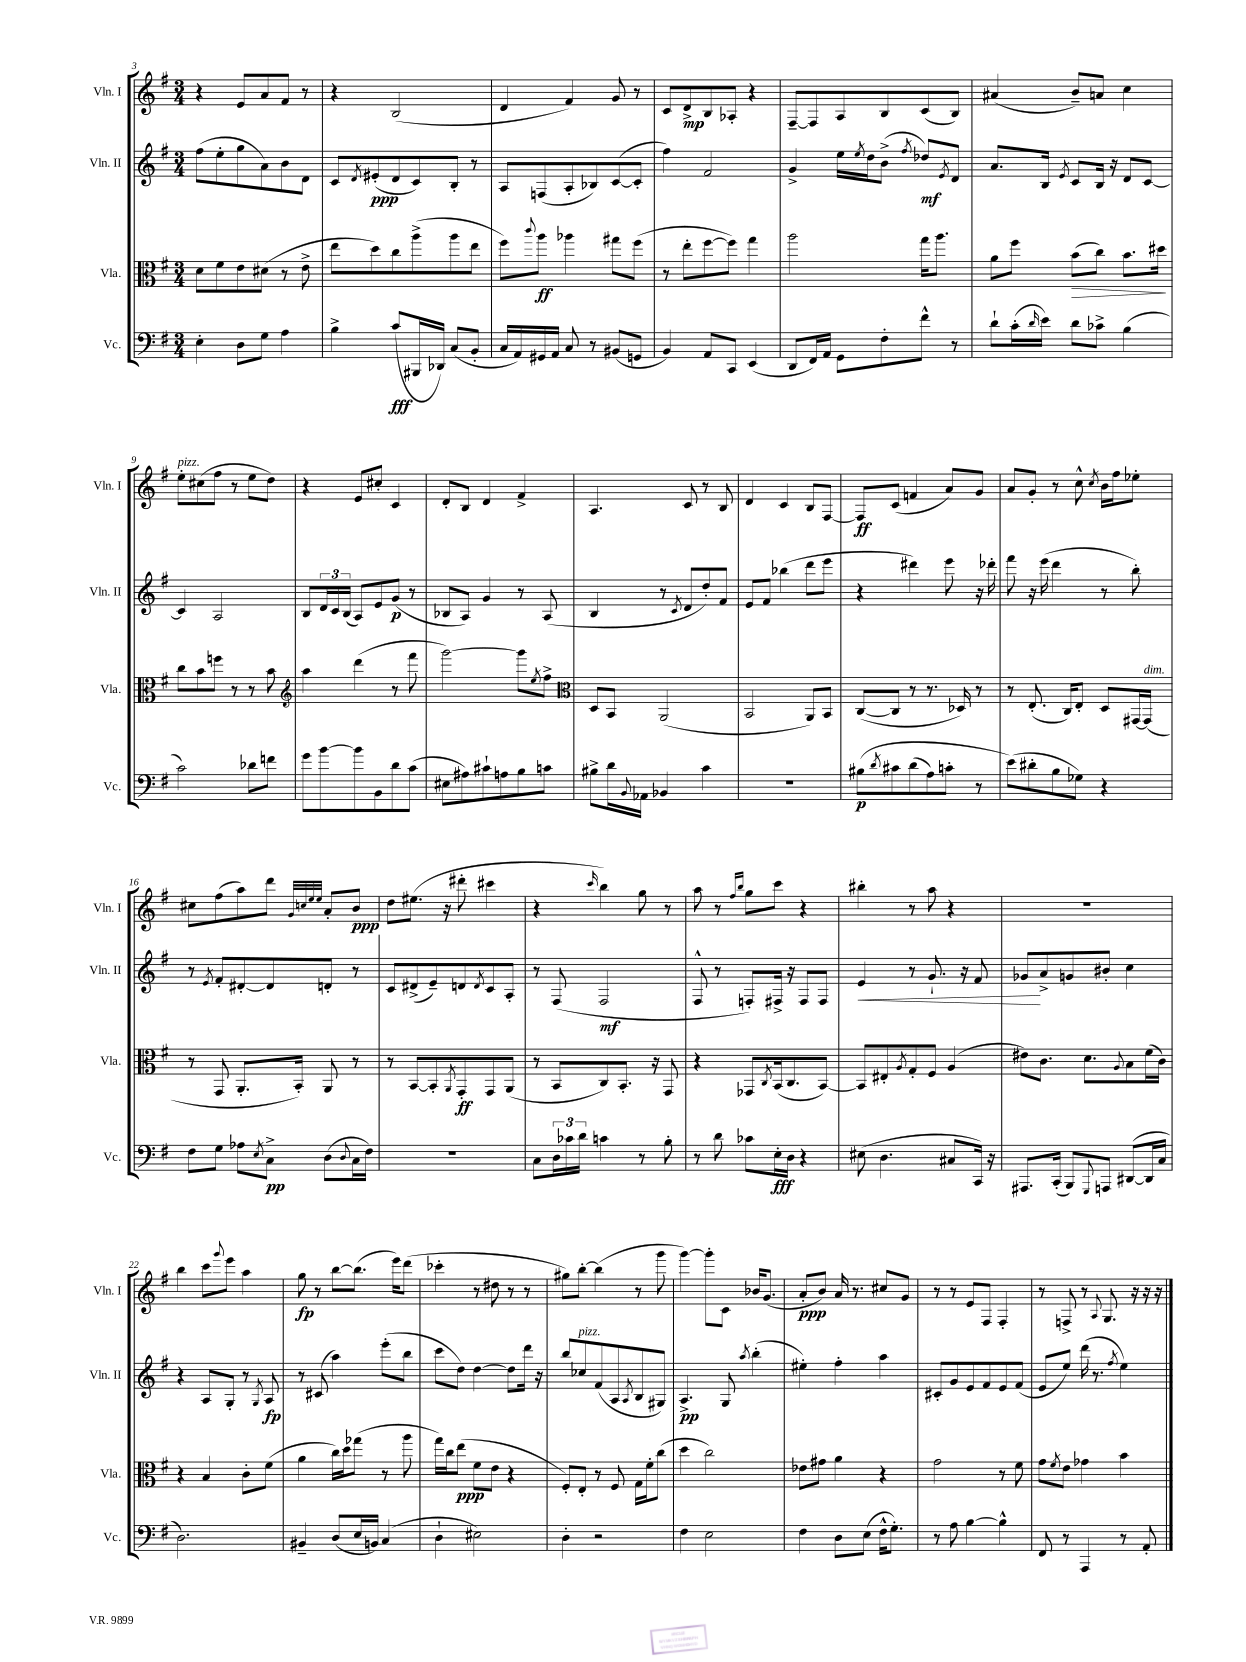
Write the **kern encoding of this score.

**kern	**dynam	**kern	**dynam	**kern	**dynam	**kern	**dynam
*part4	*part4	*part3	*part3	*part2	*part2	*part1	*part1
*staff4	*staff4	*staff3	*staff3	*staff2	*staff2	*staff1	*staff1
*I"Vc.	*	*I"Vla.	*	*I"Vln. II	*	*I"Vln. I	*
*I'Vc.	*	*I'Vla.	*	*I'Vln. II	*	*I'Vln. I	*
*clefF4	*	*clefC3	*	*clefG2	*	*clefG2	*
*k[f#]	*	*k[f#]	*	*k[f#]	*	*k[f#]	*
*M3/4	*	*M3/4	*	*M3/4	*	*M3/4	*
=3	=3	=3	=3	=3	=3	=3	=3
4E'\	.	8d\L	.	(8ff#\L	.	4r	.
.	.	8f#\	.	8ee'\	.	.	.
8D\L	.	8e\	.	8gg\	.	8e/L	.
8G\J	.	(8d#X\J	.	8a\)	.	8a/	.
4A\	.	8r	.	8b\	.	8f#/J	.
.	.	8e^\	.	8d\J	.	8r	.
=4	=4	=4	=4	=4	=4	=4	=4
4B^\	.	8ee\L	.	8c/L	.	4r	.
.	.	.	.	8qd/	.	.	.
.	.	8dd\)	.	(8e#X'/	ppp	.	.
(8c/L	fff	8cc\	.	8d/	.	(2B/	.
16BBB#X/L	.	(8aa^\	.	8c/)	.	.	.
16DD-X/JJ)	.	.	.	.	.	.	.
(8C/L	.	8aa\	.	8B'/J	.	.	.
8BB'/J	.	8ee\J	.	8r	.	.	.
=5	=5	=5	=5	=5	=5	=5	=5
16C/LL	.	8ff#\L)	.	8A/L	.	4d/	.
16AA/)	.	.	.	.	.	.	.
.	.	8qqccc/	.	.	.	.	.
16GG#X/	.	8aa\J	ff	(8Fn/	.	.	.
16AA/JJ	.	.	.	.	.	.	.
8C/	.	4aa-X\	.	8A'/	.	4f#/)	.
8r	.	.	.	8B-X/)	.	.	.
(8BB#X/L	.	8gg#X\L	.	([8c/	.	8g/	.
8GGn/J	.	(8ff#\J	.	8c'/J]	.	8r	.
=6	=6	=6	=6	=6	=6	=6	=6
4BB/)	.	8r	.	4ff#\)	.	8c/L	.
.	.	8ee'\L	.	.	.	8d^/	mp
8AA/L	.	[8ff#\	.	2f#/	.	8B/	.
8CC/J	.	8ff#\J])	.	.	.	8A-X'/J	.
(4EE/	.	4gg\	.	.	.	4r	.
=7	=7	=7	=7	=7	=7	=7	=7
8DD/L	.	2aa\	.	4g^/	.	[8F#~/L	.
16FF#/L)	.	.	.	.	.	8F#/]	.
16AA/JJ	.	.	.	.	.	.	.
8GG\L	.	.	.	16ee\LL	.	8A/	.
.	.	.	.	8qee/	.	.	.
.	.	.	.	16dd\J	.	.	.
8F#'\	.	.	.	(8b^\J	.	8B/	.
.	.	.	.	8qff#/	.	.	.
8f#^^\J	.	16gg\KL	.	8dd-X/L)	mf	(8c/	.
.	.	8.aa\J	.	.	.	.	.
.	.	.	.	8qe/	.	.	.
8r	.	.	.	8d/J	.	8B/J)	.
=8	=8	=8	=8	=8	=8	=8	=8
8d`\L	.	8a\L	.	8.a/L	.	(4a#X/	.
(16c'\L	.	8ff#\J	.	.	.	.	.
16qqd/	.	.	.	.	.	.	.
16e\JJ)	.	.	.	16B/Jk	.	.	.
.	.	.	.	8qe/	.	.	.
!	!	!	!LO:HP:b	!	!	!	!
8d\L	.	(8b\L	>	8c/L	.	8b~/L)	.
8c-X^\J	.	8cc\J)	.	16B/Jk	.	8an/J	.
.	.	.	.	16r	.	.	.
(4B\	.	8.b\L	.	8d/L	.	4cc\	.
.	.	.	.	[8c/J	.	.	.
.	.	16dd#X\Jk	.	.	.	.	.
.	.	.	]	.	.	.	.
!!LO:LB:g=z
=9	=9	=9	=9	=9	=9	=9	=9
!	!	!	!	!	!	!LO:TX:a:i:t=pizz.	!
2c\)	.	8cc\L	.	4c/]	.	8ee'\L	.
.	.	8b\	.	.	.	(8cc#X\	.
.	.	8ffn\J	.	2A/	.	8ff#\J	.
.	.	8r	.	.	.	8r	.
8d-X\L	.	8r	.	.	.	8ee\L	.
8fn\J	.	8b\	.	.	.	8dd\J)	.
=10	=10	=10	=10	=10	=10	=10	=10
*	*	*clefG2	*	*	*	*	*
8g\L	.	4aa\	.	8B/L	.	4r	.
[8b\	.	.	.	24d/L	.	.	.
.	.	.	.	24c/	.	.	.
.	.	.	.	(24B/JJ	.	.	.
8b\]	.	(4ddd\	.	8A/L)	.	8e/L	.
8BB\	.	.	.	8e/	.	8cc#X'/J	.
8d\	.	8r	.	(8g/J	p	4c/	.
(8c\J	.	8fff#\	.	8r	.	.	.
=11	=11	=11	=11	=11	=11	=11	=11
8E#X\L	.	[2ggg\)	.	8B-X/L	.	8d'/L	.
8A#X\)	.	.	.	8A/J)	.	8B/J	.
8c#X`\	.	.	.	4g/	.	4d/	.
8An\	.	.	.	.	.	.	.
8B\	.	8ggg\L]	.	8r	.	4f#^/	.
.	.	8qee/	.	.	.	.	.
8cn\J	.	8ff#^\J	.	(8A/	.	.	.
=12	=12	=12	=12	=12	=12	=12	=12
*	*	*clefC3	*	*	*	*	*
8B#X^\L	.	8D/L	.	4B/	.	4.A/	.
16d\L	.	8BB/J	.	.	.	.	.
8qqBB/	.	.	.	.	.	.	.
16AA-X\JJ	.	.	.	.	.	.	.
4BB-X/	.	(2AA/	.	8r	.	.	.
.	.	.	.	8qc/	.	.	.
.	.	.	.	8d/L	.	8c/	.
4c\	.	.	.	8dd'/)	.	8r	.
.	.	.	.	8f#/J	.	8B/	.
=13	=13	=13	=13	=13	=13	=13	=13
2.r	.	2BB/	.	8e/L	.	4d/	.
.	.	.	.	8f#/J	.	.	.
.	.	.	.	(4bb-X\	.	4c/	.
.	.	8AA/L)	.	8ddd\L	.	8B/L	.
.	.	8BB/J	.	8eee\J	.	[8F#/J	.
=14	=14	=14	=14	=14	=14	=14	=14
(8B#X\L	p	([8C/L	.	4r	.	8F#/L]	ff
8qd/	.	.	.	.	.	.	.
8c#X\	.	8C/J]	.	.	.	(8c/J	.
(8d\	.	8r	.	4ddd#X\)	.	4fn/	.
8A\)	.	8.r	.	.	.	.	.
8cn'\J	.	.	.	8eee\	.	8a/L)	.
.	.	16D-X/)	.	.	.	.	.
8r	.	8r	.	16r	.	8g/J	.
.	.	.	.	16ddd-X'\	.	.	.
=15	=15	=15	=15	=15	=15	=15	=15
(8e\L)	.	8r	.	8fff#\	.	8a/L	.
8d#X'\	.	(8.E'/	.	16r	.	8g'/J	.
.	.	.	.	(16eee\	.	.	.
8B\	.	.	.	4ddd\	.	8r	.
.	.	16C/KL)	.	.	.	.	.
8G-X\J)	.	8E'/J	.	.	.	8cc^^\	.
.	.	.	.	.	.	8qcc/	.
4r	.	8D/L	.	8r	.	16b\LL	.
.	.	.	.	.	.	16ff#\J	.
.	.	[16GG#X/L	.	8bb'\)	.	8ee-X'\J	.
!	!	!LO:TX:a:i:t=dim.	!	!	!	!	!
.	.	(16GG#/JJ]	.	.	.	.	.
!!LO:LB:g=z
=16	=16	=16	=16	=16	=16	=16	=16
8F#\L	.	8r	.	8r	.	8cc#X\L	.
.	.	.	.	8qe/	.	.	.
8G\J	.	8GG/	.	8f#'/L	.	(8ff#\	.
8A-X\L	.	8.AA'/L	.	[8d#X'/	.	8aa\)	.
8qE/	.	.	.	.	.	.	.
8C^\J	pp	.	.	8d#/]	.	8ddd\J	.
.	.	16BB'/Jk)	.	.	.	.	.
.	.	.	.	.	.	32qqg/LLL	.
.	.	.	.	.	.	32qqccn/	.
.	.	.	.	.	.	32qqee/	.
.	.	.	.	.	.	32qqee/JJJ	.
(8D\L	.	8AA/	.	8dn'/J	.	8a'/L	.
8qqD/	.	.	.	.	.	.	.
16C\L	.	8r	.	8r	.	8b/J	ppp
16F#\JJ)	.	.	.	.	.	.	.
=17	=17	=17	=17	=17	=17	=17	=17
2.r	.	8r	.	8c/L	.	8dd\L	.
.	.	[8BB/L	.	(8d#X^/	.	(8.ee#X\J	.
.	.	8BB'/]	.	8e~/)	.	.	.
.	.	.	.	.	.	16r	.
.	.	8qAA/	.	.	.	.	.
.	.	8GG'/	ff	8dn/	.	8ddd#X'\	.
.	.	.	.	8qd/	.	.	.
.	.	8GG/	.	8c/	.	4ccc#X\	.
.	.	(8AA/J	.	8A'/J	.	.	.
=18	=18	=18	=18	=18	=18	=18	=18
8C\L	.	8r	.	8r	.	4r	.
24D\L	.	8BB/L	.	(8F#/	.	.	.
24c-X\	.	.	.	.	.	.	.
24d\JJ	.	.	.	.	.	.	.
.	.	.	.	.	.	16qqccc/	.
4cn\	.	8C/)	.	2F#/	mf	4bb\)	.
.	.	8.BB'/J	.	.	.	.	.
8r	.	.	.	.	.	8gg\	.
.	.	16r	.	.	.	.	.
8B'\	.	8GG/	.	.	.	8r	.
=19	=19	=19	=19	=19	=19	=19	=19
8r	.	4r	.	8F#^^/	.	8aa\	.
8d\	.	.	.	8r	.	8r	.
.	.	.	.	.	.	16qqff#/LL	.
.	.	.	.	.	.	16qqbb/JJ	.
8c-X\L	.	8GG-X/L	.	8Fn'/L)	.	8gg\L	.
.	.	8qC/	.	.	.	.	.
16E'\L	fff	(16BB/k	.	16F#X^/Jk	.	8ccc\J	.
16D\JJ	.	8.C/	.	16r	.	.	.
4r	.	.	.	8F#/L	.	4r	.
.	.	[8BB/J)	.	8F#/J	.	.	.
=20	=20	=20	=20	=20	=20	=20	=20
!	!	!	!	!	!LO:HP:b	!	!
(8E#X\	.	8BB/L]	.	4e/	<	4bb#X'\	.
4.D\	.	8E#X'/	.	.	.	.	.
.	.	8qA/	.	.	.	.	.
.	.	8G'/	.	8r	.	8r	.
.	.	8F#/J	.	8.g`/	.	8aa\	.
8C#X/L	.	(4A/	.	.	.	4r	.
.	.	.	.	16r	.	.	.
16CC/Jk)	.	.	.	8f#/	.	.	.
16r	.	.	.	.	.	.	.
=21	=21	=21	=21	=21	=21	=21	=21
8.AAA#X/L	.	8e#X\L)	.	8g-X/L	.	2.r	.
.	.	8.c\J	.	8a^/	[	.	.
(16CC'/Jk	.	.	.	.	.	.	.
8BBB/L)	.	.	.	8gn/	.	.	.
.	.	8.d\L	.	.	.	.	.
8qqGGG/	.	.	.	.	.	.	.
8AAAn/J	.	.	.	8b#X'/J	.	.	.
.	.	8qqA/	.	.	.	.	.
([8DD#X/L	.	8B\	.	4cc\	.	.	.
16DD#/L]	.	(16f#\L	.	.	.	.	.
16C/JJ	.	16c\JJ)	.	.	.	.	.
!!LO:LB:g=z
=22	=22	=22	=22	=22	=22	=22	=22
2.D\)	.	4r	.	4r	.	4bb\	.
.	.	4B/	.	8A/L	.	8ccc\L	.
.	.	.	.	.	.	8qqggg/	.
.	.	.	.	8G'/J	.	8eee\J	.
.	.	8c'\L	.	8r	.	4aa\	.
.	.	.	.	8qG/	.	.	.
.	.	(8f#\J	.	8A/	fp	.	.
=23	=23	=23	=23	=23	=23	=23	=23
4BB#X~/	.	4a\	.	8r	.	8gg\	fp
.	.	.	.	(8c#X/	.	8r	.
(8D/L	.	16cc\LL)	.	4aa\)	.	[8bb\L	.
.	.	16dd\J	.	.	.	.	.
16E/L	.	(8gg-X\J	.	.	.	(8.bb\J]	.
16BBn/JJ)	.	.	.	.	.	.	.
(4C/	.	8r	.	(8eee'\L	.	.	.
.	.	.	.	.	.	16eee\KL)	.
.	.	8aa\	.	8bb\J	.	(8ddd\J	.
=24	=24	=24	=24	=24	=24	=24	=24
4D`\	.	16gg\LL)	.	8ccc\L	.	4ccc-X'\	.
.	.	16cc\J	.	.	.	.	.
.	.	(8ee\J	ppp	8dd\J)	.	.	.
2E#X\)	.	8f#\L	.	[4dd\	.	8r	.
.	.	8e\J	.	.	.	8dd#X\	.
.	.	4r	.	8dd\L]	.	8r	.
.	.	.	.	16ddd\Jk	.	8r	.
.	.	.	.	16r	.	.	.
=25	=25	=25	=25	=25	=25	=25	=25
4D'\	.	8F#'/L)	.	8bb/L	.	8gg#X\L)	.
!	!	!	!	!LO:TX:a:i:t=pizz.	!	!	!
.	.	8E'/J	.	8cc-X/	.	[8bb'\J	.
2r	.	8r	.	(8f#/	.	(4bb\]	.
.	.	8F#/	.	8A/	.	.	.
.	.	.	.	8qA/	.	.	.
.	.	16G\LL	.	8B/	.	8r	.
.	.	16f#'\J	.	.	.	.	.
.	.	(8cc\J	.	8G#X/J)	.	8ggg\	.
=26	=26	=26	=26	=26	=26	=26	=26
4F#\	.	4dd\	.	4.A^/	pp	[4ggg\)	.
2E\	.	2cc\)	.	.	.	8ggg'\L]	.
.	.	.	.	8G/	.	8c\J	.
.	.	.	.	8qaa/	.	.	.
.	.	.	.	(4bb'\	.	16b-X/KL	.
.	.	.	.	.	.	(8.g/J	.
=27	=27	=27	=27	=27	=27	=27	=27
4F#\	.	8e-X\L	.	4ee#X'\)	.	8a'/L	ppp
.	.	8g#X\J	.	.	.	8b/J)	.
8D\L	.	4a\	.	4ff#'\	.	16a/	.
.	.	.	.	.	.	8.r	.
(8E\J	.	.	.	.	.	.	.
16F#^^\KL	.	4r	.	4aa\	.	8cc#X/L	.
8.G'\J)	.	.	.	.	.	.	.
.	.	.	.	.	.	8g/J	.
=28	=28	=28	=28	=28	=28	=28	=28
8r	.	2g\	.	8c#X'/L	.	8r	.
8A\	.	.	.	8g/	.	8r	.
[4B\	.	.	.	8e/	.	8e/L	.
.	.	.	.	8f#/	.	8F#/J	.
4B^^\]	.	8r	.	8e/	.	4F#'/	.
.	.	8f#\	.	(8f#/J	.	.	.
=29	=29	=29	=29	=29	=29	=29	=29
8FF#/	.	8g\L	.	8e/L	.	8r	.
.	.	8qf#/	.	.	.	.	.
8r	.	8e\J	.	8ee/J)	.	8Fn^/	.
4AAA/	.	4g-X\	.	(16ddd\	.	8r	.
.	.	.	.	8.r	.	.	.
.	.	.	.	.	.	8qqA/	.
.	.	.	.	.	.	8.G/	.
.	.	.	.	8qff#/	.	.	.
8r	.	4b\	.	4ee\)	.	.	.
.	.	.	.	.	.	16r	.
8AA'/	.	.	.	.	.	16r	.
.	.	.	.	.	.	16r	.
==	==	==	==	==	==	==	==
*-	*-	*-	*-	*-	*-	*-	*-
